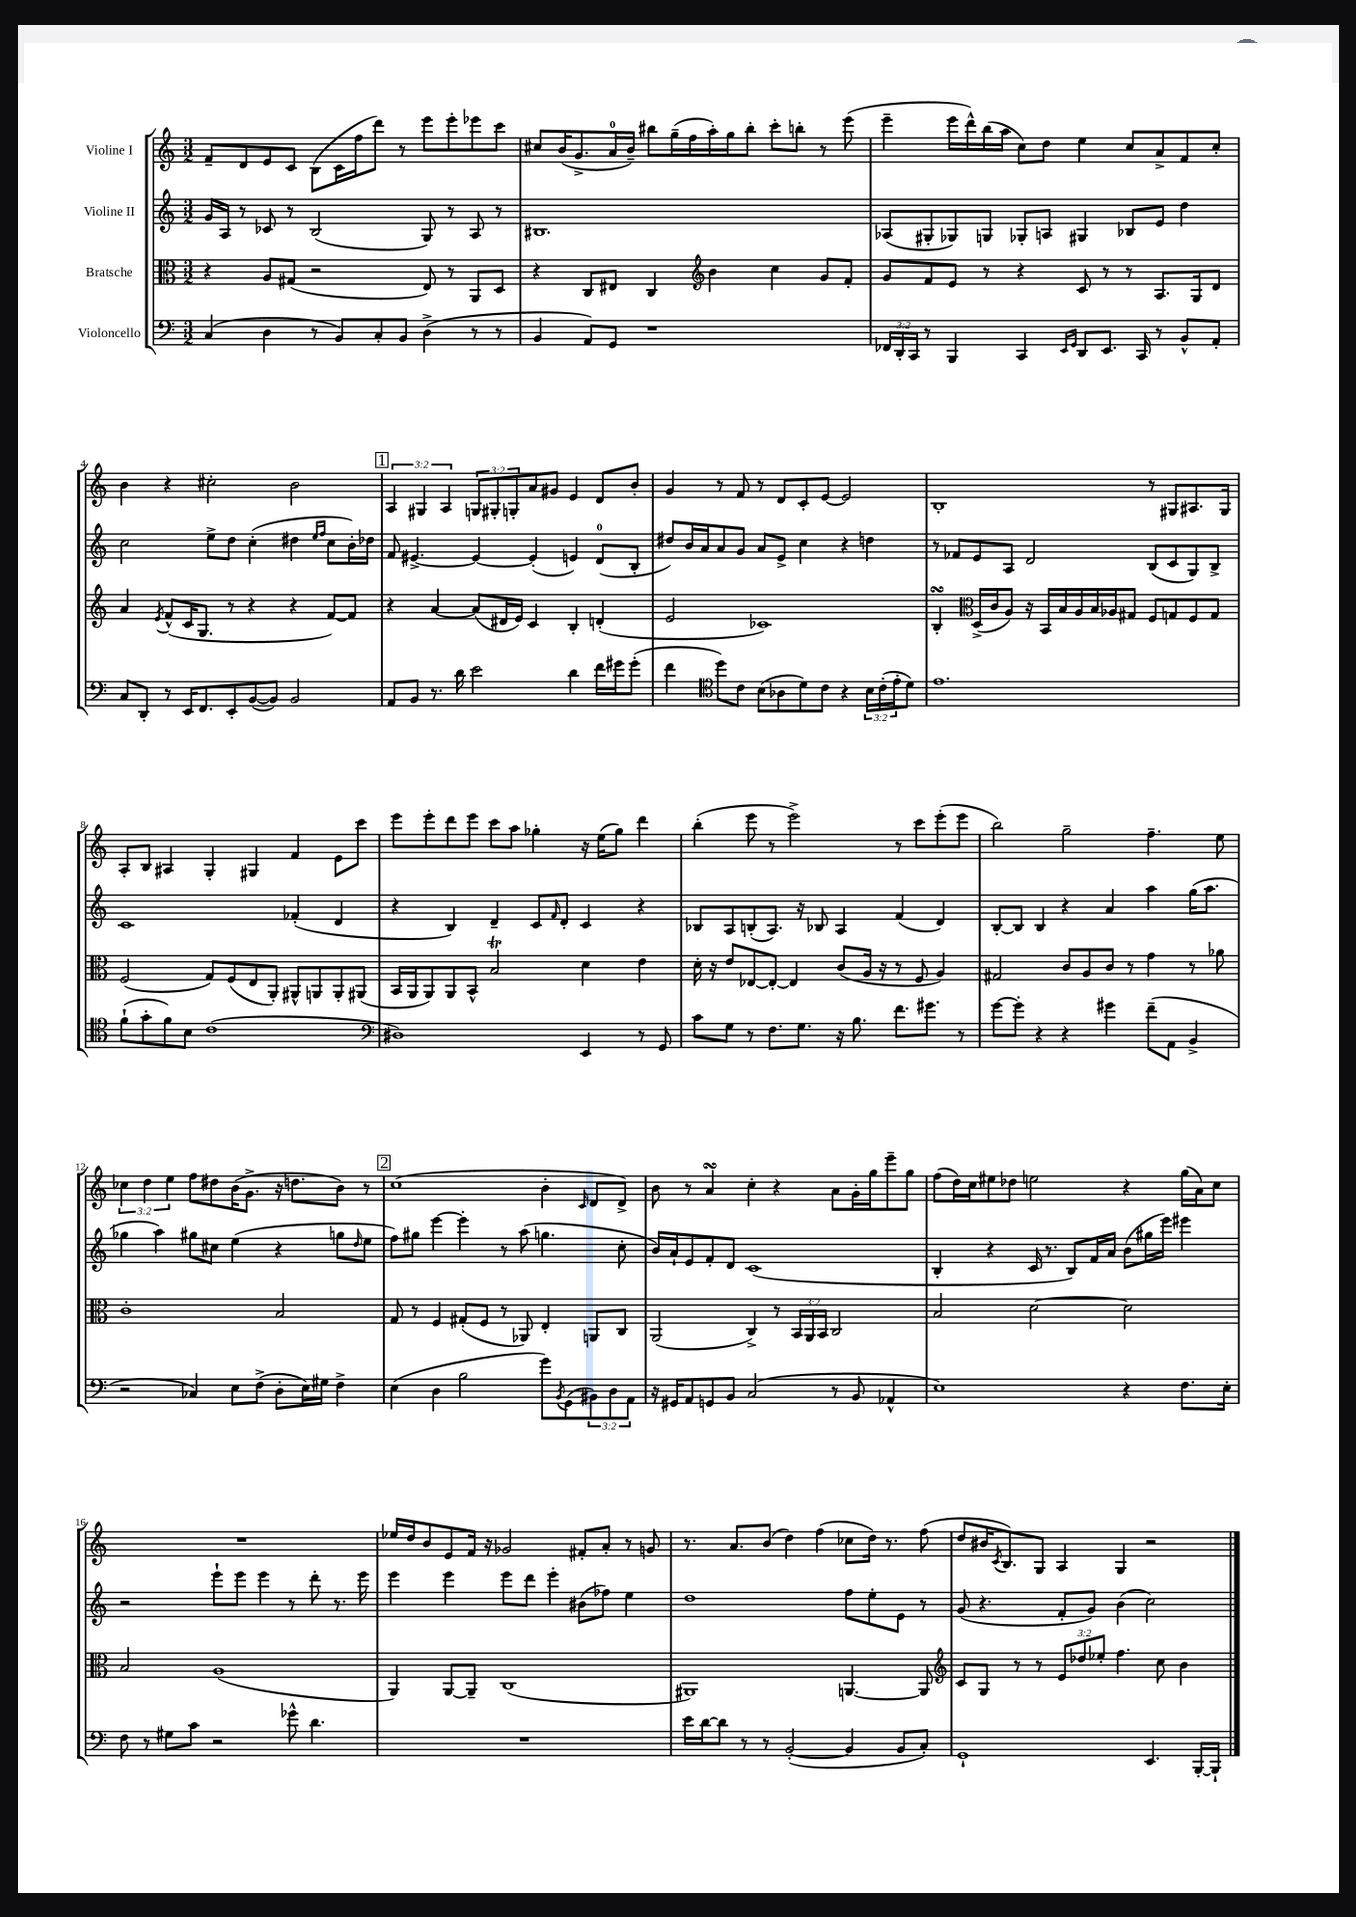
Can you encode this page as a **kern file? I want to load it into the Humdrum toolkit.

**kern	**kern	**kern	**kern
*staff4	*staff3	*staff2	*staff1
*clefF4	*clefC3	*clefG2	*clefG2
*k[]	*k[]	*k[]	*k[]
*M3/2	*M3/2	*M3/2	*M3/2
(4C/	4r	16g/LL	8f~/L
.	.	16A/JJ	.
.	.	8r	8d/
4D\	8A/L	8c-/	8e/
.	(8G#/J	8r	8c/J
8r	2r	(2B/	(8B\L
8BB/L)	.	.	16c\L
.	.	.	16ff\J
8C'/	.	.	8ddd\J)
8BB/J	.	.	8r
(4D^\	8E/)	8G/)	8eee\L
.	8r	8r	8eee'\
8r	8AA/L	8A/	8eee-\
8r	8D/J	8r	8ccc\J
=	=	=	=
4BB/	4r	1.B#	8cc#/L
.	.	.	(16b/K
.	.	.	8.g^/
8AA/L)	8C/L	.	.
8GG/J	8E#/J	.	16a/L
.	.	.	16b~/JJ)
1r	4C/	.	8bb#\L
.	.	.	(16gg~\L
.	.	.	16ff\
*	*clefG2	*	*
.	4b\	.	16aa'\)
.	.	.	16gg\J
.	.	.	8bb#'\J
.	4cc\	.	8ccc'\L
.	.	.	8bb'\J
.	8g/L	.	8r
.	8f'/J	.	(8eee\
=	=	=	=
24FF-/LL	8g/L	(8A-/L	4eee~\
24DD'/	.	.	.
24CC/JJ	.	.	.
8r	8f/	8G#'/	.
4BBB/	8e/J	8G-/)	16eee\LL
.	.	.	16ddd^^\)
.	8r	8G/J	(16bb\
.	.	.	16aa\JJ
4CC/	4r	8G-'/L	8cc\L)
.	.	8A/J	8dd\J
16qqEE/LL	.	.	.
16qqGG/JJ	.	.	.
8DD/L	8c/	4G#/	4ee\
8.EE/J	8r	.	.
.	8r	8B-/L	8cc/L
16CC/	.	.	.
8r	8.A/L	8e/J	8a^/
8BB^^/L	.	4dd\	8f/
.	16G/k	.	.
8AA'/J	8d/J	.	8cc'/J
=	=	=	=
8C/L	4a/	2cc\	4b\
8DD'/J	.	.	.
.	8qe/	.	.
8r	(8f^^/L	.	4r
16EE/LK	16c/K	.	.
8.FF/	8.G/J	.	.
.	.	8ee^\L	2cc#'\
8EE'/	8r	8dd\J	.
([8BB/	4r	(4cc'\	.
8BB/]J)	.	.	.
2BB/	4r	4dd#\	2b\
.	.	16qqee/LL	.
.	.	16qqff/JJ	.
.	[8f/L)	8cc\L	.
.	8f/]J	16b'\L)	.
.	.	16dd-\JJ	.
=	=	=	=
8AA/L	4r	8f/	6A/
8BB/J	.	[4.e#^/	.
.	.	.	6G#/
8.r	[4a/	.	.
.	.	.	6A/
16d\	.	.	.
2e\	(8a/]L	4e#/_	12G/L
.	.	.	12G#'/
.	16d#/L	.	.
.	.	.	12G'/
.	16e/JJ)	.	.
.	4c/	(4e#'/]	8a/
.	.	.	8g#/J
4d\	4B'/	4e/)	4e/
16f\LL	(4d'/	(8d/L	8d/L
16g#\J	.	.	.
(8g#'\J	.	8B'/J	8b'/J
=	=	=	=
4f\	2e/	8dd#/L)	4g/
.	.	16b/L	.
.	.	16a/J	.
*clefC4	*	*	*
8dd\L)	.	8a/	8r
8c\J	.	8g/J	8f/
(8B\L	1c-)	8a/L	8r
8A-\	.	8e^/J	8d/L
8d\)	.	4cc\	8c'/
8c\J	.	.	[8e/J
4r	.	4r	2e/]
24B\LL	.	4dd\	.
(24c'\	.	.	.
24e'\J	.	.	.
8d\J)	.	.	.
=	=	=	=
1.e	4B'/	8r	1B'
.	.	8f-/L	.
*	*clefC3	*	*
.	(16D^/LL	8e/	.
.	16c/J	.	.
.	8A/J)	8A/J	.
.	16r	2d/	.
.	16BB/LL	.	.
.	16B/	.	.
.	16A/	.	.
.	16B/	.	.
.	16A-/J	.	.
.	8G#/J	.	.
.	8F/L	(8B/L	8r
.	8G/	8c/	8G#/L
.	8F/	8G/)	8.A#/
.	8G/J	8B^/J	.
.	.	.	16G#/Jk
=	=	=	=
(8f`\L	(2F/	1c	8A'/L
8g'\	.	.	8B/J
8f\)	.	.	4A#/
8B\J	.	.	.
(1c	8G/L)	.	4G'/
.	(8F/	.	.
.	8E/	.	4G#/
.	8AA'/J)	.	.
.	8AA#^^/L	(4f-'/	4f/
.	8AA/	.	.
.	8AA'/	4d/	8e\L
.	(8AA#/J	.	8ccc\J
=	=	=	=
*clefF4	*	*	*
1D#)	16BB/LL	4r	8eee\L
.	16AA/J	.	.
.	8AA/)	.	8eee'\
.	8AA/	4B/)	8ddd\
.	8BB^^/J	.	8eee\J
.	2B/	4d~/	8ccc\L
.	.	.	8aa\J
.	.	8c/L	4gg-'\
.	.	16qqf/	.
.	.	8d'/J	.
4EE/	4d\	4c/	16r
.	.	.	(16ee\LK
.	.	.	8gg-\J)
8r	4e\	4r	4ddd\
8GG/	.	.	.
=	=	=	=
8c\L	16d'\	8B-/L	(4bb'\
.	16r	.	.
8G\J	8e/L	8A/	.
8r	[8E-/	(8B'/	8eee\
8.F\L	8E-'/_J	8.A/J)	8r
.	4E-/]	.	2eee^\)
8.G\J	.	16r	.
.	.	8B-/	.
16r	(8c/L	4A/	.
8.B\	.	.	.
.	16A/Jk	.	.
.	16r	.	.
8.f\L	8r	(4f/	8r
.	8F/	.	8ccc\L
8.g#\J	.	.	.
.	4A/)	4d/)	(8eee'\
8r	.	.	8eee\J
=	=	=	=
[8g\L	2G#/	[8B'/L	2bb\)
8g'\]J	.	8B/]J	.
4r	.	4B/	.
4r	8c/L	4r	2gg~\
.	8A/	.	.
4g#\	8c/J	4a/	.
.	8r	.	.
(8f~\L	4g\	4aa\	4.ff~\
8AA\J	.	.	.
4BB^/	8r	(16gg\LK	.
.	.	8.aa\J	.
.	8a-\	.	8ee\
=	=	=	=
2r	1c'	4gg-\	6cc-\
.	.	.	6dd\
.	.	4aa\)	.
.	.	.	6ee\
4C-/)	.	8gg#\L	8ff\L
.	.	8cc#\J	8dd#\
8E\L	.	(4ee\	(16b\K
.	.	.	8.g^\J
(8F^\J	.	.	.
8D'\L	2B/	4r	16r
.	.	.	8.dd\L
16E\L)	.	.	.
16G#\JJ	.	.	.
4F^\	.	8gg\L	8b\J)
.	.	16qqdd/	.
.	.	8ee\J	8r
=	=	=	=
(4E\	8G/	8ff\L)	(1cc
.	8r	8gg#\J	.
4D\	4F/	[4eee\	.
2B\	(8G#'/L	4eee'\]	.
.	8F/J	.	.
.	8r	8r	.
.	8AA-/)	(8aa\	.
8g\L)	4E'/	4.gg\	4b'\
8qBB/	.	.	.
(8GG\	.	.	.
.	.	.	16qqc/
12BB#\)	8AA/L	.	8d/L
12D\	.	.	.
.	8C/J	8cc'\	8d^/J)
12AA\J	.	.	.
=	=	=	=
16r	(2AA/	16b/LL)	8b\
16GG#/LK	.	16a`/J	.
8AA/	.	8e/	8r
8GG/	.	8f'/	4a/
8BB/J	.	8d/J	.
(2C/	4C^/)	(1c	4cc'\
.	8r	.	4r
.	24BB/LL	.	.
.	24AA/	.	.
.	24BB/JJ	.	.
8r	2C/	.	8a\L
8BB/	.	.	16g'\L
.	.	.	16gg\J
4AA-^^/	.	.	8eee~\
.	.	.	8gg\J
=	=	=	=
1E)	2B/	4B'/	(8ff\L
.	.	.	16dd\L)
.	.	.	16cc\J
.	.	4r	8ee#\
.	.	.	8dd-\J
.	[2d\	16c/	2ee\
.	.	8.r	.
.	.	8B/L)	.
.	.	16f/L	.
.	.	16a/JJ	.
4r	2d\]	(8b\L	4r
.	.	16gg#\L	.
.	.	16eee\JJ)	.
8.F\L	.	4eee#\	(16gg\LL
.	.	.	16a\J)
.	.	.	8cc\J
16E'\Jk	.	.	.
=	=	=	=
8F\	2B/	2r	1.r
8r	.	.	.
8G#\L	.	.	.
8c\J	.	.	.
2r	(1A	8eee`\L	.
.	.	8eee\J	.
.	.	4eee\	.
8g-^^\	.	8r	.
4.d\	.	8ddd'\	.
.	.	8.r	.
.	.	16eee\	.
=	=	=	=
1.r	4AA/)	4eee\	16ee-/LL
.	.	.	16dd/J
.	.	.	8b/
.	[8AA/L	4eee\	8e/
.	8AA~/]J	.	16f/Jk
.	.	.	16r
.	(1C	8eee\L	2g-/
.	.	8ddd\J	.
.	.	4eee'\	.
.	.	(8b#\L	8f#'/L
.	.	8ff-\J)	8a'/J
.	.	4ee\	8r
.	.	.	8g/
=	=	=	=
16e\LL	1AA#)	1dd	8.r
[16d\J	.	.	.
8d\]J	.	.	.
.	.	.	8.a/L
8r	.	.	.
8r	.	.	(8b/J
([2BB'/	.	.	4dd\)
.	.	.	(4ff\
4BB/]	[4.AA/	8ff\L	8cc-\L
.	.	8ee'\	16dd\Jk)
.	.	.	8.r
8BB/L	.	8e\J	.
8C'/J)	8AA/]	8r	(8ff\
=	=	=	=
*	*clefG2	*	*
1GG`	8c/L	(8g/	8dd/L
.	8G/J	4.r	16b#/K
.	.	.	8qc/
.	.	.	8.B/)
.	8r	.	.
.	8r	.	8G/J
.	12e/L	8f'/L	4A/
.	12dd-/	.	.
.	.	8g/J)	.
.	12ee-'/J	.	.
.	4.ff\	(4b\	4G/
4.EE/	.	2cc\)	2r
.	8cc\	.	.
.	4b\	.	.
[16BBB'/LL	.	.	.
16BBB`/]JJ	.	.	.
==	==	==	==
*-	*-	*-	*-
